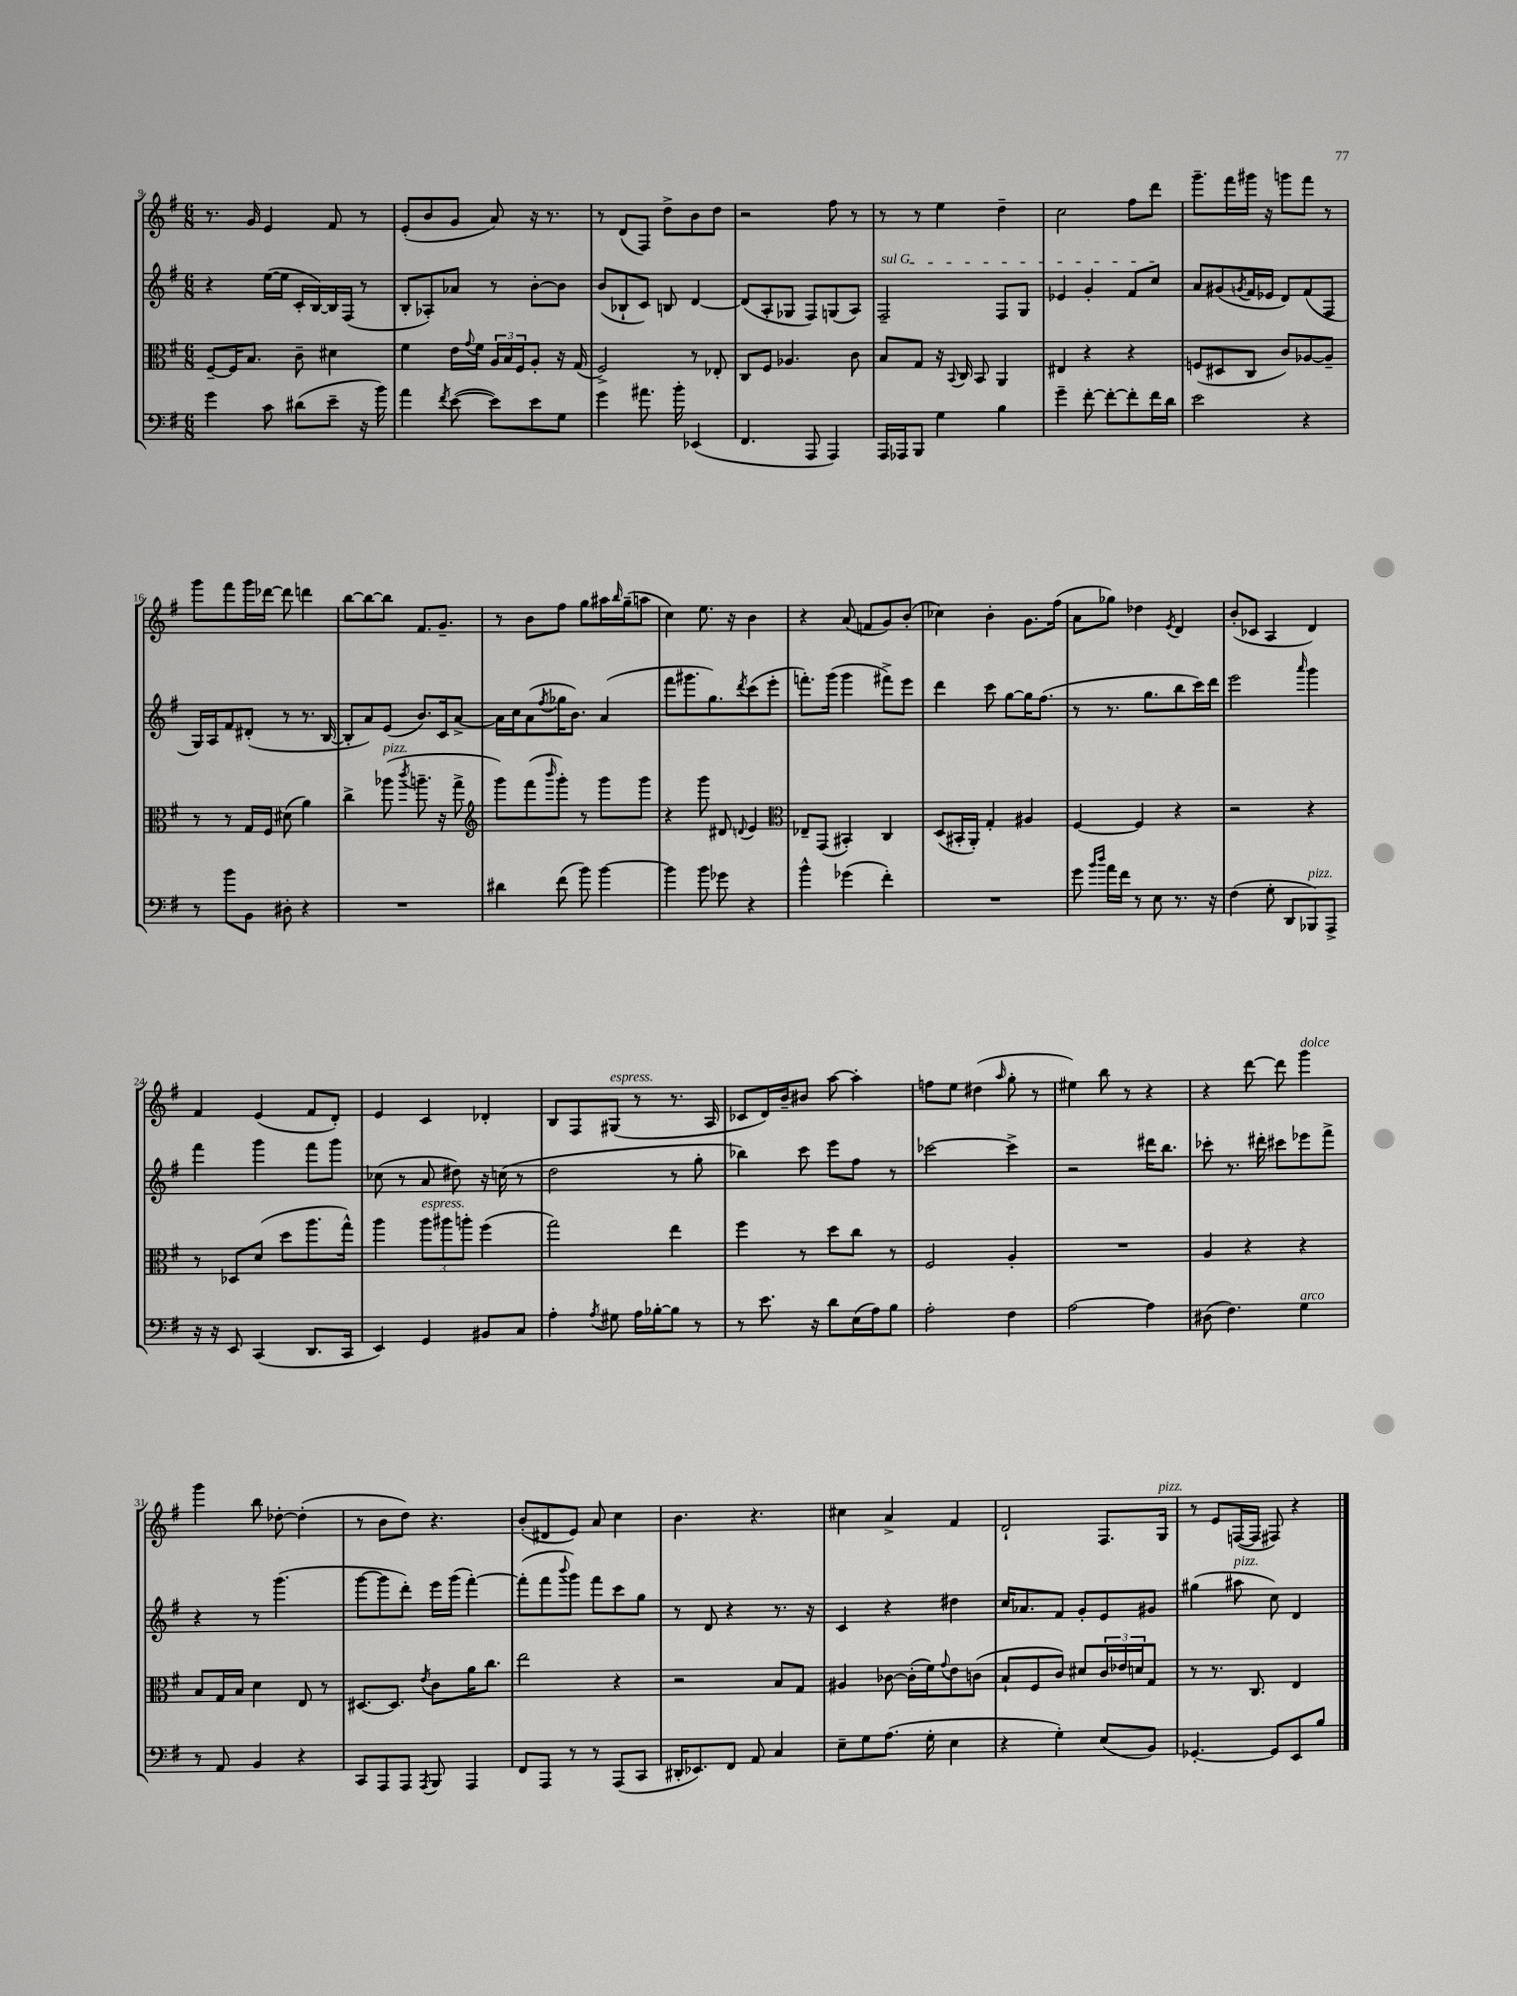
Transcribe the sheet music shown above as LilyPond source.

<<
\new StaffGroup <<
\new Staff = "s0" {
    \clef treble \key g \major \numericTimeSignature \time 6/8
    r8. g'16 e'4 fis'8 r8 |
    e'8-.( b'8 g'8 a'8) r16 r8. |
    r8 d'8( fis8) d''8-> b'8 d''8 |
    r2 fis''8 r8 |
    r8 r8 e''4 d''4-- |
    c''2 fis''8 d'''8 |
    g'''8.-- fis'''16 gis'''16 r16 g'''8 fis'''8 r8 |
    g'''8 fis'''8 g'''16 des'''16~ des'''8 d'''4 |
    b''8~ b''8~ b''8 fis'8. g'8.-- |
    r8 b'8 fis''8 g''8 ais''16 \grace { b''16 } g''16--( a''8 |
    c''4) e''8. r16 b'4 |
    r4 a'8( f'8 g'8) b'8-.( |
    ces''4) b'4-. g'8. fis''16( |
    a'8 ges''8) des''4 \acciaccatura { e'8 } d'4 |
    b'8-.( ces'8 a4 d'4) |
    fis'4 e'4( fis'8 d'8-.) |
    e'4 c'4 des'4-. |
    b8 fis8 gis8^\markup { \italic "espress." }( r8 r8. a16 |
    ces'8 d'16) b'16-- bis'8 a''8~ a''4-. |
    f''8 e''8 dis''4( \grace { a''16 } g''8-. r8 |
    eis''4) b''8 r8 r4 |
    r4 d'''8~ d'''8 g'''4^\markup { \italic "dolce" } |
    g'''4 b''8 des''8~-. des''4-.( |
    r8 b'8 d''8) r4. |
    b'8-.( dis'8 e'8) a'8 c''4 |
    b'4. r4. |
    cis''4 a'4-> fis'4 |
    d'2-! fis8. g16^\markup { \italic "pizz." } |
    r8 e'8 f16~( f16 fis8) r4 \bar "|." |
}
\new Staff = "s1" {
    \clef treble \key g \major \numericTimeSignature \time 6/8
    r4 e''16~( e''16 c'16-. b16~) b16 fis16( r8 |
    b8-. aes8-.) aes'8 r8 b'8~-. b'8 |
    b'8( bes8-! c'8) b8 d'4~ |
    d'8( a8-. ges8 fis8) g8( a8) |
    \once \override TextSpanner.bound-details.left.text = \markup { \italic "sul G" } fis2--\startTextSpan fis8 g8 |
    ees'4 g'4-. fis'8 c''8\stopTextSpan |
    a'8 gis'8( \acciaccatura { g'8 } fis'16 ees'16 d'8) fis'8( fis8 |
    g16) a16 fis'8 dis'8-.( r8 r8. b16~ |
    b8-. a'8) e'8( b'8.) c'16 a'8~-> |
    a'16 c''16 a'8( \acciaccatura { fis''8 } ges''16 b'8.) a'4( |
    fis'''8 gis'''8. g''8.) \acciaccatura { d'''8 } c'''8( e'''8-. |
    f'''8.-.) g'''16( g'''4 fis'''8->) e'''8 |
    d'''4 c'''8 g''8~ g''16 fis''8.( |
    r8 r8. g''8. b''8 c'''16) d'''16 |
    e'''2 \grace { a'''16 } g'''4 |
    fis'''4 g'''4 fis'''8 g'''8 |
    ces''8( r8 a'8 dis''8) r16 c''16( r8 |
    d''2 r8 g''8-. |
    bes''4) c'''8 e'''8 fis''8 r8 |
    ces'''2~ ces'''4-> |
    r2 dis'''16 b''8. |
    ces'''8-. r8. dis'''16-. cis'''8 ees'''8 fis'''8-> |
    r4 r8 g'''4.( |
    g'''8~ g'''8 d'''8-.) e'''16 g'''16( fis'''4~-.) |
    fis'''8-.( fis'''8 \appoggiatura { b'''8 } g'''8) fis'''8 c'''8 g''8 |
    r8 d'8 r4 r8. r16 |
    c'4 r4 dis''4 |
    c''16 aes'8. fis'8 g'8-. e'8 gis'8 |
    gis''4( ais''8^\markup { \italic "pizz." } c''8) d'4 \bar "|." |
}
\new Staff = "s2" {
    \clef alto \key g \major \numericTimeSignature \time 6/8
    fis8~-- fis16 b8. c'8-- dis'4 |
    fis'4 e'16 \appoggiatura { g'8 } fis'16 \tuplet 3/2 { a16 b16 fis16 } a8-. r16 g16( |
    fis2->) r8 ees8-. |
    c8 fis8 aes4. c'8 |
    b8 g8 r16 \appoggiatura { b,8 } c16 b,8 a,4 |
    eis4 r4 r4 |
    f8( dis8 c8 c'8) aes8~ aes8-- |
    r8 r8 g16 fis16 dis'8( a'4) |
    c''4-> aes''8^\markup { \italic "pizz." }( \acciaccatura { c'''8 } a''8.-- r16 g''8-> |
    \clef treble g'''8) fis'''8( \grace { b'''16 } g'''8-.) r8 g'''8 g'''8 |
    r4 g'''8 dis'8 \appoggiatura { d'8 } e'4 |
    \clef alto ees8-- g,8( bis,4-.) c4 |
    d8( bis,16-. a,16-.) g4-. ais4 |
    fis4~ fis4 r4 |
    r2 r4 |
    r8 des8 d'8( d''8 a''8. g''16-^) |
    a''4 \tuplet 3/2 { a''8^\markup { \italic "espress." } ais''8 a''8-. } fis''4( |
    g''2) e''4 |
    fis''4 r8 d''8 c''8 r8 |
    fis2 a4-. |
    R2. |
    a4 r4 r4 |
    b8 g16 b16 d'4 e8 r8 |
    dis8.~ dis8. \acciaccatura { e'8 } c'8 a'16 c''8. |
    e''2 r4 |
    r2 b8 g8 |
    ais4 ces'8~ ces'16-.( fis'16) \appoggiatura { g'8 } e'8 c'8( |
    b8-! fis8 c'8) dis'8 \tuplet 3/2 { c'16 ees'16 d'16 } g8 |
    r8 r8. c8. e4 \bar "|." |
}
\new Staff = "s3" {
    \clef bass \key g \major \numericTimeSignature \time 6/8
    g'4 c'8 dis'8( e'8-- r16 b'16) |
    a'4 \acciaccatura { fis'8 } e'8~( e'8) e'8 g8 |
    g'4 ais'8. b'16-. ees,4( |
    fis,4. a,,8 a,,4) |
    a,,16 aes,,16 b,,8 g4 b4 |
    g'4-- fis'8~-. fis'8~-. fis'8-. fis'16 d'16 |
    e'2 r4 |
    r8 b'8 b,8 dis8-. r4 |
    R2. |
    dis'4 fis'8( b'8) b'4~ |
    b'4 b'8 ges'8 r4 |
    b'4-^ ges'4( fis'4-.) |
    R2. |
    g'8 \grace { b'16 d''16 } a'16 fis'16 r8 e8 r8. r16 |
    fis4( g8-. d,8 bes,,8^\markup { \italic "pizz." }) a,,8-> |
    r16 r16 e,8 c,4( d,8. c,16 |
    e,4) g,4 bis,8 c8 |
    a4-. \acciaccatura { a8 } gis8 a16 bes16~-. bes8 r8 |
    r8 e'8. r16 d'8 e16( a16) b8 |
    a2-. fis4 |
    a2~ a4 |
    dis8( fis4.) g4^\markup { \italic "arco" } |
    r8 a,8 b,4 r4 |
    c,8 a,,8 a,,8 \acciaccatura { a,,8 } b,,8 a,,4 |
    fis,8 a,,8 r8 r8 a,,8( c,8 |
    dis,16-. ees,8.) fis,8 a,8 c4 |
    e8-- g8 a8.( g16-. e4 |
    r4 g4-.) e8( b,8) |
    ges,4.~-. ges,8 e,8 b8 \bar "|." |
}
>>
>>
\layout { \context { \Score currentBarNumber = #9 } }
